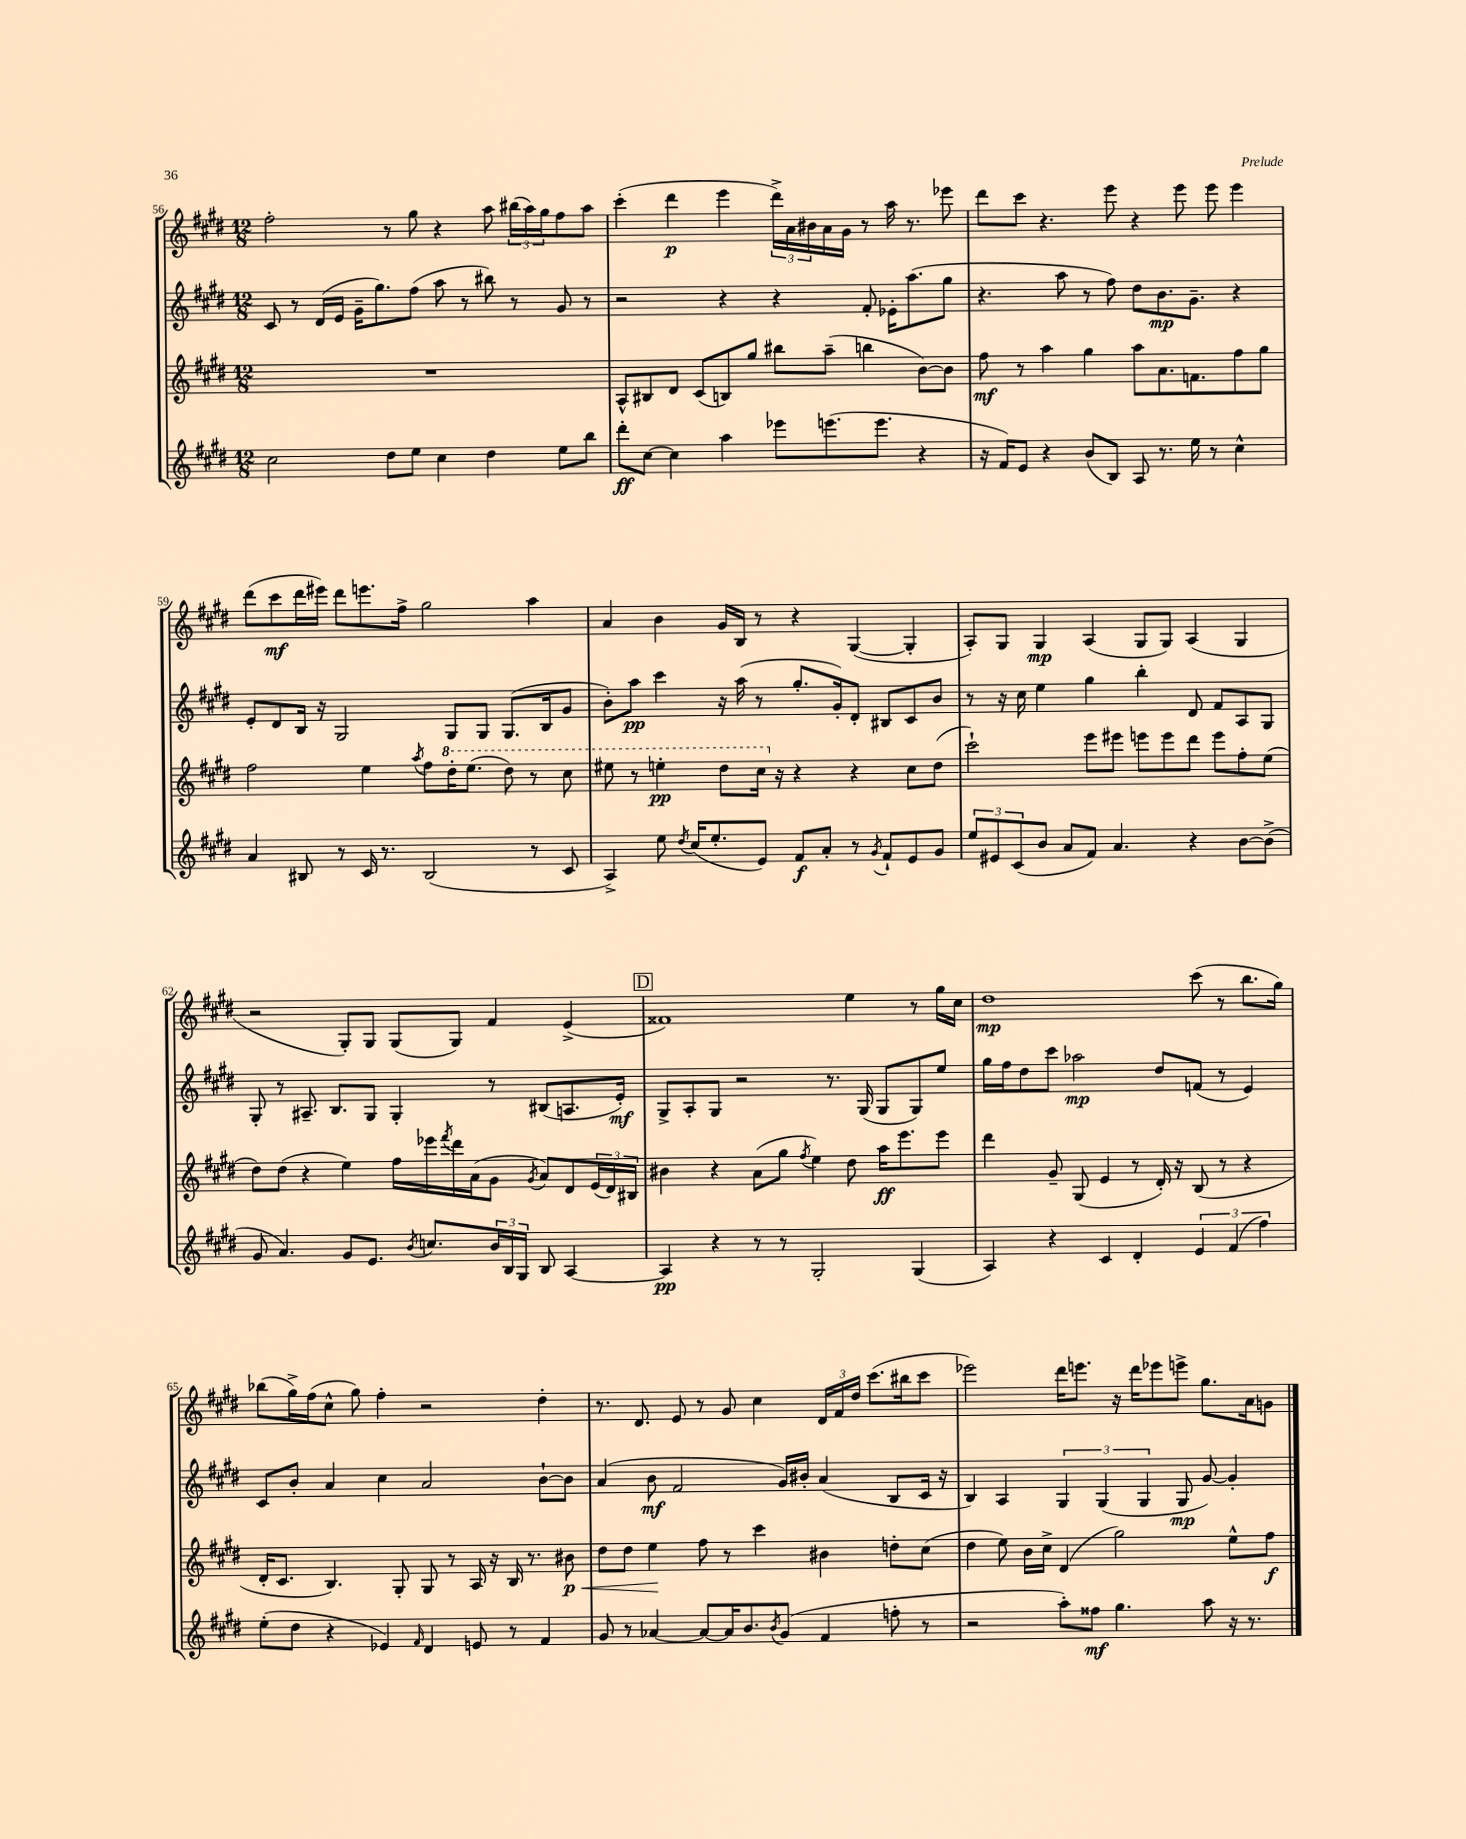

**kern	**dynam	**kern	**dynam	**kern	**dynam	**kern	**dynam
*part4	*part4	*part3	*part3	*part2	*part2	*part1	*part1
*staff4	*staff4	*staff3	*staff3	*staff2	*staff2	*staff1	*staff1
*clefG2	*	*clefG2	*	*clefG2	*	*clefG2	*
*k[f#c#g#d#]	*	*k[f#c#g#d#]	*	*k[f#c#g#d#]	*	*k[f#c#g#d#]	*
*M12/8	*	*M12/8	*	*M12/8	*	*M12/8	*
=56	=56	=56	=56	=56	=56	=56	=56
2cc#\	.	1.r	.	8c#/	.	2ff#'\	.
.	.	.	.	8r	.	.	.
.	.	.	.	(16d#/LL	.	.	.
.	.	.	.	16e/JJ	.	.	.
.	.	.	.	16g#~\KL	.	.	.
.	.	.	.	8.gg#\)	.	.	.
8dd#\L	.	.	.	.	.	8r	.
8ee\J	.	.	.	(8ff#\J	.	8gg#\	.
4cc#\	.	.	.	8aa\	.	4r	.
.	.	.	.	8r	.	.	.
4dd#\	.	.	.	8bb#X\)	.	8aa\	.
.	.	.	.	8r	.	(24bb#X\LL	.
.	.	.	.	.	.	24aa\)	.
.	.	.	.	.	.	24gg#\J	.
8ee\L	.	.	.	8g#/	.	8ff#\	.
8bb\J	.	.	.	8r	.	8aa\J	.
=57	=57	=57	=57	=57	=57	=57	=57
8ddd#'\L	ff	8A^^/L	.	2r	.	(4ccc#'\	.
[8cc#\J	.	8B#X/	.	.	.	.	.
4cc#\]	.	8d#/J	.	.	.	4ddd#\	p
.	.	(8c#/L	.	.	.	.	.
4aa\	.	8Bn/)	.	4r	.	4eee\	.
.	.	8gg#/J	.	.	.	.	.
8eee-X\L	.	8bb#X\L	.	4r	.	24ddd#^\LL)	.
.	.	.	.	.	.	24a\	.
.	.	.	.	.	.	24b#X\	.
(8.eeen\	.	(8aa~\J	.	.	.	16a\	.
.	.	.	.	.	.	16g#\JJ	.
.	.	4bbn\	.	8f#'/	.	8r	.
8.eee\J	.	.	.	.	.	.	.
.	.	.	.	16e-X'\KL	.	16aa\	.
.	.	.	.	(8.aa\	.	8.r	.
4r	.	[8b\L)	.	.	.	.	.
.	.	8b\J]	.	8gg#\J	.	8eee-X\	.
=58	=58	=58	=58	=58	=58	=58	=58
16r	.	8ff#\	mf	4.r	.	8ddd#\L	.
16f#/KL)	.	.	.	.	.	.	.
8e/J	.	8r	.	.	.	8ccc#\J	.
4r	.	4aa\	.	.	.	4.r	.
.	.	.	.	8aa\	.	.	.
(8b/L	.	4gg#\	.	8r	.	.	.
8B/J)	.	.	.	8ff#\)	.	8eee\	.
8A/	.	8aa\L	.	8dd#\L	.	4r	.
8.r	.	8.a\	.	8.b\	mp	.	.
.	.	.	.	.	.	8eee\	.
16ee\	.	8.fn\	.	8.g#~\J	.	.	.
8r	.	.	.	.	.	8eee\	.
4cc#^^\	.	8ff#\	.	4r	.	4eee\	.
.	.	8gg#\J	.	.	.	.	.
!!LO:LB:g=z
=59	=59	=59	=59	=59	=59	=59	=59
4a/	.	2ff#\	.	8e'/L	.	(8ddd#\L	.
.	.	.	.	8d#/	.	8ccc#\	mf
8B#X/	.	.	.	16B/Jk	.	16ddd#\L	.
.	.	.	.	16r	.	16eee#X\JJ)	.
8r	.	.	.	2G#/	.	8ddd#\L	.
16c#/	.	4ee\	.	.	.	8.eeen\	.
8.r	.	.	.	.	.	.	.
.	.	.	.	.	.	16ff#^\Jk	.
.	.	8qaa/	.	.	.	.	.
(2B#/	.	8ff#\L	.	.	.	2gg#\	.
*	*	*8va	*	*	*	*	*
.	.	16ddd#'\K	.	8G#/L	.	.	.
.	.	(8.eee\J	.	.	.	.	.
.	.	.	.	8G#/J	.	.	.
.	.	8ddd#\)	.	(8.G#/L	.	.	.
8r	.	8r	.	.	.	4aa\	.
.	.	.	.	16B/k	.	.	.
8c#/	.	8ccc#\	.	8g#/J	.	.	.
=60	=60	=60	=60	=60	=60	=60	=60
4A^/)	.	8eee#X\	.	8b'\L)	.	4a/	.
.	.	8r	.	8aa\J	pp	.	.
8ee\	.	4eeen'\	pp	4ccc#\	.	4b\	.
8qdd#/	.	.	.	.	.	.	.
(16cc#/KL	.	.	.	.	.	.	.
8.ee'/	.	.	.	.	.	.	.
.	.	8ddd#\L	.	16r	.	16g#/LL	.
.	.	.	.	(16aa\	.	16B/JJ	.
8e/J)	.	16ccc#\Jk	.	8r	.	8r	.
*	*	*X8va	*	*	*	*	*
.	.	16r	.	.	.	.	.
8f#/L	f	4r	.	8.gg#'/L	.	4r	.
8a'/J	.	.	.	.	.	.	.
.	.	.	.	16g#'/k)	.	.	.
8r	.	4r	.	8d#'/J	.	([4G#/	.
8qg#/	.	.	.	.	.	.	.
8f#`/L	.	.	.	8B#X/L	.	.	.
8e/	.	8cc#\L	.	8c#/	.	4G#'/]	.
8g#/J	.	(8dd#\J	.	8b/J	.	.	.
=61	=61	=61	=61	=61	=61	=61	=61
12ee/L	.	2ccc#`\)	.	8r	.	8A'/L)	.
12e#X/	.	.	.	.	.	.	.
.	.	.	.	16r	.	8G#/J	.
(12c#/	.	.	.	.	.	.	.
.	.	.	.	16cc#\	.	.	.
8b/J	.	.	.	4ee\	.	4G#/	mp
8a/L	.	.	.	.	.	.	.
8f#/J)	.	8eee\L	.	4gg#\	.	(4A/	.
4.a/	.	8eee#X\J	.	.	.	.	.
.	.	8eeen\L	.	4bb'\	.	8G#/L	.
.	.	8eee\	.	.	.	8G#/J)	.
4r	.	8ddd#\J	.	8d#/	.	(4A/	.
.	.	8eee\L	.	8f#/L	.	.	.
[8b\L	.	8ff#'\	.	8A/	.	4G#/	.
(8b^\J]	.	(8ee\J	.	8G#/J	.	.	.
!!LO:LB:g=z
=62	=62	=62	=62	=62	=62	=62	=62
8g#/	.	8dd#\L)	.	8G#'/	.	2r	.
4.a/)	.	(8dd#\J	.	8r	.	.	.
.	.	4r	.	8.A#X~/	.	.	.
.	.	.	.	8.B/L	.	.	.
8g#/L	.	4ee\)	.	.	.	8G#'/L)	.
8.e/J	.	.	.	8G#/J	.	8G#/J	.
.	.	16ff#\LL	.	4G#'/	.	(8G#/L	.
8qb/	.	.	.	.	.	.	.
8.ccn/L	.	16eee-X\	.	.	.	.	.
.	.	8qfff#/	.	.	.	.	.
.	.	16ddd#\	.	.	.	8G#/J)	.
.	.	(16a\J	.	.	.	.	.
24b/L	.	8g#\J	.	8r	.	4f#/	.
24B/	.	.	.	.	.	.	.
24G#/JJ	.	.	.	.	.	.	.
.	.	8qg#/	.	.	.	.	.
8B/	.	8a/L)	.	(8B#X/L	.	.	.
[4A/	.	8d#/	.	8.An/	.	(4e^/	.
.	.	(24e/L	.	.	.	.	.
.	.	24d#/)	.	.	.	.	.
.	.	.	.	16e'/Jk)	mf	.	.
.	.	24B#X/JJ	.	.	.	.	.
!!LO:REH:place=s1:t=D
=63	=63	=63	=63	=63	=63	=63	=63
4A/]	pp	4b#X\	.	8G#^/L	.	1f##X)	.
.	.	.	.	8A'/	.	.	.
4r	.	4r	.	8G#/J	.	.	.
.	.	.	.	2r	.	.	.
8r	.	(8a\L	.	.	.	.	.
8r	.	8gg#\J	.	.	.	.	.
.	.	8qff#/	.	.	.	.	.
2G#'/	.	4ee\)	.	.	.	.	.
.	.	.	.	8.r	.	.	.
.	.	8dd#\	.	.	.	4ee\	.
.	.	.	.	(16G#/	.	.	.
.	.	16aa\KL	ff	8G#/L	.	.	.
.	.	8.eee\	.	.	.	.	.
(4G#/	.	.	.	8G#/)	.	8r	.
.	.	8eee\J	.	8ee/J	.	16gg#\LL	.
.	.	.	.	.	.	16cc#\JJ	.
=64	=64	=64	=64	=64	=64	=64	=64
4A/)	.	4ddd#\	.	16gg#\LL	.	1dd#	mp
.	.	.	.	16ff#\J	.	.	.
.	.	.	.	8dd#\	.	.	.
4r	.	8g#~/	.	8ccc#\J	.	.	.
.	.	(8G#/	.	2aa-X\	mp	.	.
4c#/	.	4e/	.	.	.	.	.
4d#'/	.	8r	.	.	.	.	.
.	.	16d#'/)	.	8dd#/L	.	.	.
.	.	16r	.	.	.	.	.
6e/	.	(8B/	.	(8fn/J	.	(8ccc#\	.
.	.	8r	.	8r	.	8r	.
(6f#/	.	.	.	.	.	.	.
.	.	4r	.	4e/)	.	8.bb\L	.
6ff#\)	.	.	.	.	.	.	.
.	.	.	.	.	.	16gg#\Jk)	.
!!LO:LB:g=z
=65	=65	=65	=65	=65	=65	=65	=65
(8ee'\L	.	16d#'/KL	.	8c#/L	.	(8bb-X\L	.
.	.	8.c#/J	.	.	.	.	.
8dd#\J	.	.	.	8b'/J	.	16gg#^\L)	.
.	.	.	.	.	.	(16ff#\J	.
4r	.	4.B/)	.	4a/	.	8cc#^^\J	.
.	.	.	.	.	.	8gg#\)	.
4e-X/)	.	.	.	4cc#\	.	4ff#'\	.
.	.	8G#'/	.	.	.	.	.
16qqf#/	.	.	.	.	.	.	.
4d#/	.	8G#/	.	2a/	.	2r	.
.	.	8r	.	.	.	.	.
8en/	.	16A/	.	.	.	.	.
.	.	16r	.	.	.	.	.
8r	.	16B/	.	.	.	.	.
.	.	8.r	.	.	.	.	.
4f#/	.	.	.	[8b`\L	.	4dd#'\	.
!	!	!	!LO:HP:b	!	!	!	!
.	.	8b#X\	< p	8b\J]	.	.	.
=66	=66	=66	=66	=66	=66	=66	=66
8g#/	.	8dd#\L	.	(4a/	.	8.r	.
8r	.	8dd#\J	.	.	.	.	.
.	.	.	.	.	.	8.d#/	.
[4a-X/	.	4ee\	.	8b\	mf	.	.
.	.	.	.	2f#/	.	8e/	.
8a-/L_	.	8ff#\	[	.	.	8r	.
16a-/K]	.	8r	.	.	.	8g#/	.
8.b/	.	.	.	.	.	.	.
.	.	4ccc#\	.	.	.	4cc#\	.
8qb/	.	.	.	.	.	.	.
(8g#/J	.	.	.	16g#/LL)	.	.	.
.	.	.	.	16b#X'/JJ	.	.	.
4f#/	.	4b#X\	.	(4a/	.	24d#/LL	.
.	.	.	.	.	.	24f#/	.
.	.	.	.	.	.	24dd#/JJ	.
.	.	.	.	.	.	(8.ccc#\L	.
8ffn'\	.	8ddn'\L	.	8B/L	.	.	.
.	.	.	.	.	.	16bb#X\k	.
8r	.	(8cc#\J	.	16c#/Jk	.	8ccc#\J	.
.	.	.	.	16r	.	.	.
=67	=67	=67	=67	=67	=67	=67	=67
2r	.	4dd#\	.	4B/)	.	2eee-X\)	.
.	.	8ee\)	.	4A/	.	.	.
.	.	16b\LL	.	.	.	.	.
.	.	16cc#^\JJ	.	.	.	.	.
8aa'\L)	.	(4d#/	.	6G#/	.	16ddd#\KL	.
.	.	.	.	.	.	8.eeen\J	.
8ff##X\J	mf	.	.	.	.	.	.
.	.	.	.	(6G#/	.	.	.
4.gg#\	.	2gg#\)	.	.	.	16r	.
.	.	.	.	.	.	16ddd#\KL	.
.	.	.	.	6G#/	.	.	.
.	.	.	.	.	.	8eee-X\	.
.	.	.	.	8G#/	mp	8eeen^\J	.
8aa\	.	.	.	[8g#/)	.	8.gg#\L	.
16r	.	8ee^^\L	.	4g#'/]	.	.	.
8.r	.	.	.	.	.	16a\k	.
.	.	8ff#\J	f	.	.	8gn\J	.
==	==	==	==	==	==	==	==
*-	*-	*-	*-	*-	*-	*-	*-
